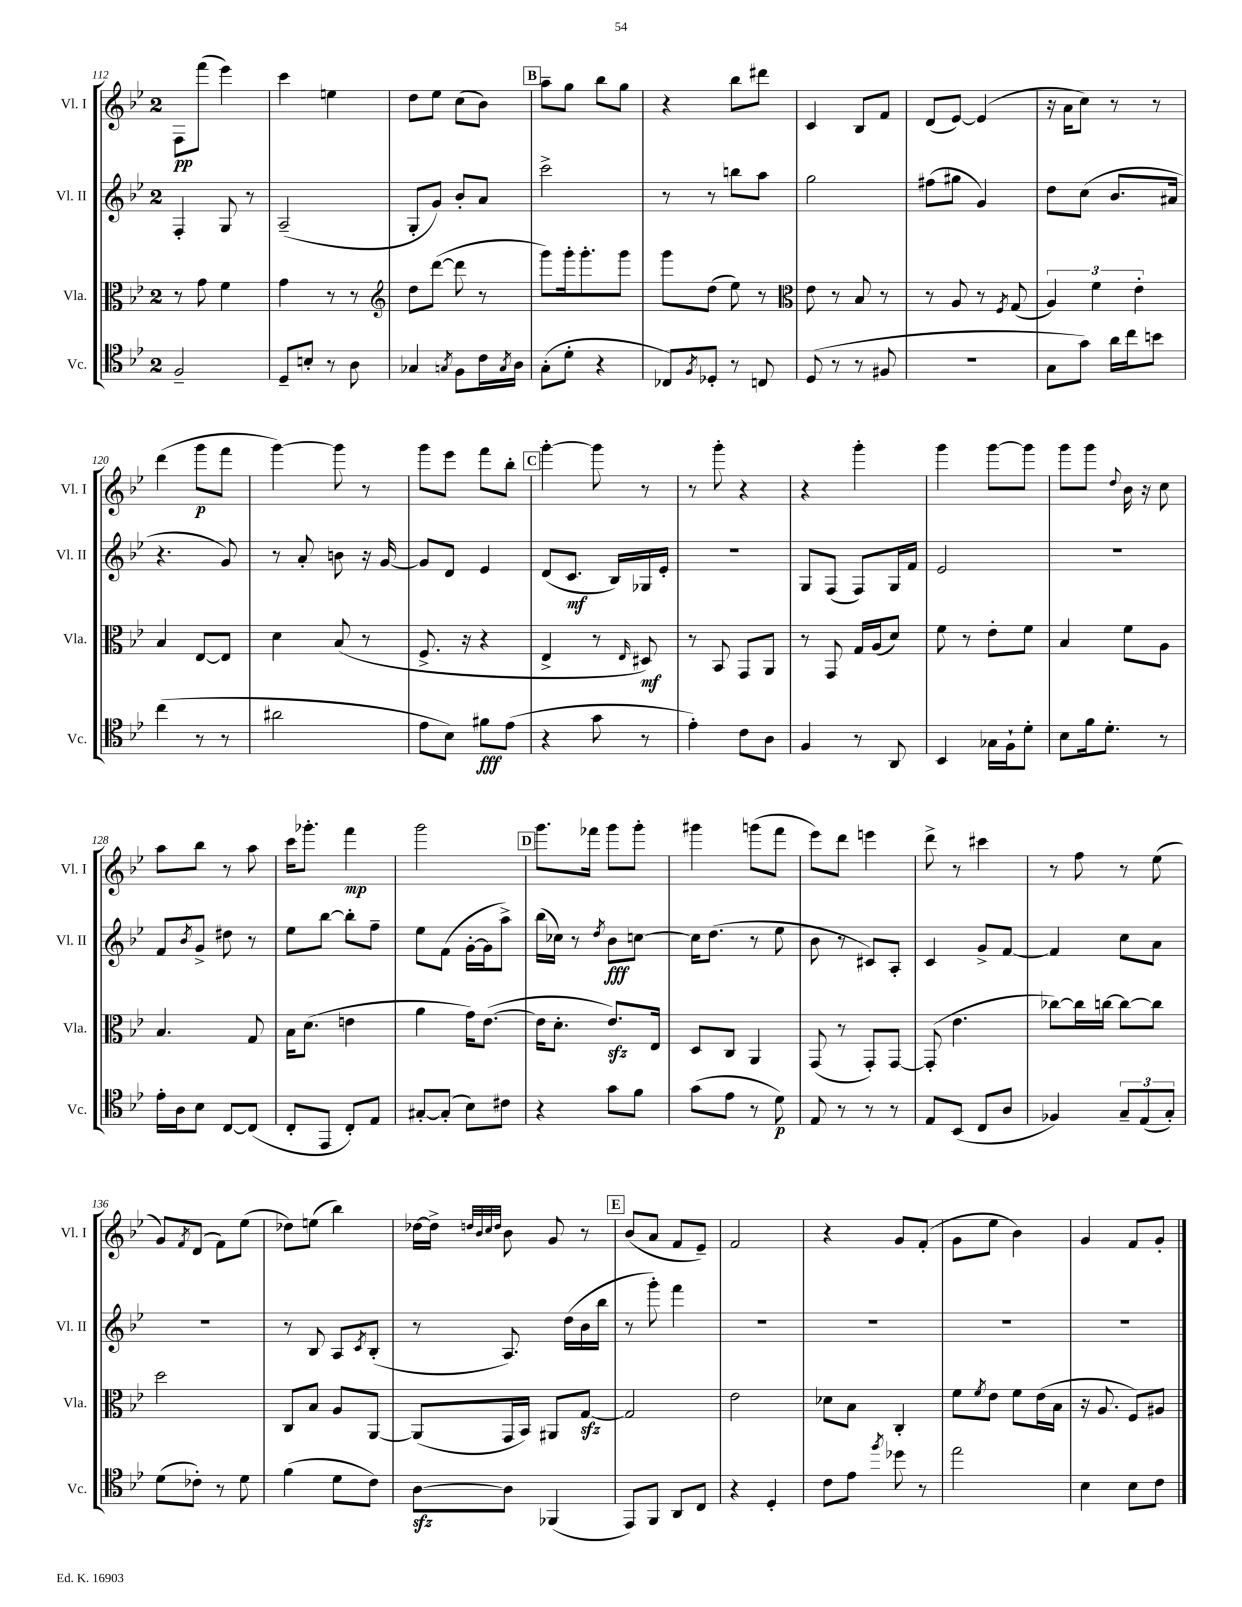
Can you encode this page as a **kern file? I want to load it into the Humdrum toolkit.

**kern	**kern	**kern	**kern
*staff4	*staff3	*staff2	*staff1
*clefC4	*clefC3	*clefG2	*clefG2
*k[b-e-]	*k[b-e-]	*k[b-e-]	*k[b-e-]
*M2/4	*M2/4	*M2/4	*M2/4
2F~	8r	4F'	8F
.	8g	.	(8fff
.	4f	8G	4eee-)
.	.	8r	.
=	=	=	=
8D~	4g	(2A~	4ccc
8B'	.	.	.
8r	8r	.	4ee
8A	8r	.	.
=	=	=	=
*	*clefG2	*	*
4G-	8dd	8G'	8dd
.	([8ddd	8g)	8ee-
8qG	.	.	.
8F	8ddd]	8b-'	(8cc
16c	8r	8a	8b-)
8qG	.	.	.
16A	.	.	.
=	=	=	=
(8G'	8ggg)	2ccc^	8aa~
8d'	16ggg'	.	8gg
.	8.ggg'	.	.
4r	.	.	8bb-
.	8ggg	.	8gg
=	=	=	=
8C-)	8ggg	8r	4r
8qF	.	.	.
8D-'	(8dd	8r	.
8r	8ee-)	8bb	8bb-
8C	8r	8aa	8ddd#
=	=	=	=
*	*clefC3	*	*
(8D	8e-	2gg	4c
8r	8r	.	.
8r	8B-	.	8B-
8F#	8r	.	8f
=	=	=	=
2r	8r	(8ff#	(8d
.	8A	8gg#	[8e-)
.	8r	4g)	(4e-]
.	8qF	.	.
.	(8G	.	.
=	=	=	=
8G	6A)	8dd	16r
.	.	.	16a
8g)	.	(8cc	8cc)
.	6f	.	.
16a	.	8.b-	8r
16cc	.	.	.
.	6e-'	.	.
8b	.	.	8r
.	.	16a#	.
=	=	=	=
(4cc	4B-	4.r	(4ddd
8r	[8E-	.	8ggg
8r	8E-]	8g)	8fff
=	=	=	=
2a#	4d	8r	[4ggg)
.	.	8a'	.
.	(8B-	8b	8ggg]
.	8r	16r	8r
.	.	[16g	.
=	=	=	=
8e-	8.F^	8g]	8ggg
8B-)	.	8d	8eee-
.	16r	.	.
8f#	4r	4e-	8fff
(8e-	.	.	8bb-'
=	=	=	=
4r	4E-^	(8d	[4ggg'
.	.	8.c	.
8g	8r	.	8ggg]
.	.	16B-)	.
.	16qqE-	.	.
8r	8D#)	16G-	8r
.	.	16e-'	.
=	=	=	=
4e-')	8r	2r	8r
.	8BB-	.	8ggg'
8c	8GG	.	4r
8A	8AA	.	.
=	=	=	=
4F	8r	8G	4r
.	8GG	(8F	.
8r	16G	8F)	4ggg'
.	(16A	.	.
8AA	8d)	16G	.
.	.	16f	.
=	=	=	=
4BB-	8f	2e-	4ggg
.	8r	.	.
16G-	8e-'	.	[8ggg
16F`	.	.	.
8d'	8f	.	8ggg]
=	=	=	=
8B-	4B-	2r	8ggg
16f	.	.	8ggg
8.d'	.	.	.
.	.	.	8qqdd
.	8f	.	16b-
.	.	.	16r
8r	8A	.	8cc
=	=	=	=
16e-'	4.B-	8f	8aa
16A	.	.	.
.	.	8qb-	.
8B-	.	8g^	8bb-
[8C	.	8dd#	8r
(8C]	8G	8r	8aa
=	=	=	=
8C'	16B-	8ee-	16ccc
.	(8.d	.	8.ggg-'
8EE-	.	[8bb-	.
8C')	4e	8bb-']	4fff
8E-	.	8ff~	.
=	=	=	=
[8G#'	4a	8ee-	2ggg
(8G#']	.	(8f	.
8B-)	16g)	[16g'	.
.	([8.e-	16g]	.
8c#	.	8aa^)	.
=	=	=	=
4r	16e-]	(16bb-	8.ggg
.	8.d'	16cc-)	.
.	.	8r	.
.	.	.	16fff-
.	.	8qdd	.
8g	8.e-)	8b-	8ggg
8f	.	[8cc	8ggg'
.	16E-	.	.
=	=	=	=
(8g	8D	16cc]	4ggg#
.	.	(8.dd	.
8e-	8C	.	.
8r	4AA	8r	(8ggg
8d)	.	8ee-	8fff
=	=	=	=
8E-	(8GG	8b-	8eee-)
8r	8r	8r	8ddd
8r	8GG')	8c#)	4eee
8r	[8GG	8A'	.
=	=	=	=
8E-	(8GG']	4c	8ddd^
(8BB-	4.e-	.	8r
8C	.	8g^	4ccc#
8A	.	[8f	.
=	=	=	=
4F-)	[8cc-)	4f]	8r
.	16cc-]	.	8ff
.	[16cc	.	.
12G~	8cc_	8cc	8r
(12E-	.	.	.
.	8cc]	8a	(8ee-
12G')	.	.	.
=	=	=	=
(8d	2dd	2r	8g)
.	.	.	8qf
8c-')	.	.	(8d
8r	.	.	8f)
8d	.	.	(8ee-
=	=	=	=
(4f	8C	8r	8dd-)
.	8B-	8B-	(8ee
8d	8A	8A	4bb-)
.	.	8qc	.
8c)	[8AA	(8B-'	.
=	=	=	=
[8A	(8AA]	8r	[16dd-
.	.	.	16dd-^]
.	.	.	32qqdd
.	.	.	32qqb-
.	.	.	32qqcc
.	.	.	32qqdd
8A]	16GG	8.A)	8b-
.	16BB-)	.	.
(4FF-	8AA#	.	8g
.	.	(16dd	.
.	[8G	16b-	8r
.	.	16bb-	.
=	=	=	=
8EE-)	2G]	8r	(8b-
8FF	.	8ggg')	8a
8AA	.	4fff	8f
8C	.	.	8e-~)
=	=	=	=
4r	2e-	2r	2f
4D'	.	.	.
=	=	=	=
8c	8d-	2r	4r
8e-	8B-	.	.
8qff	.	.	.
8dd-	4C'	.	8g
8r	.	.	(8f'
=	=	=	=
2ee-	8f	2r	8g
.	8qf	.	.
.	8e-	.	8ee-
.	8f	.	4b-)
.	(16e-	.	.
.	16B-	.	.
=	=	=	=
4B-	16r	2r	4g
.	8.A	.	.
8B-	8F)	.	8f
8c	8A#	.	8g'
==	==	==	==
*-	*-	*-	*-
